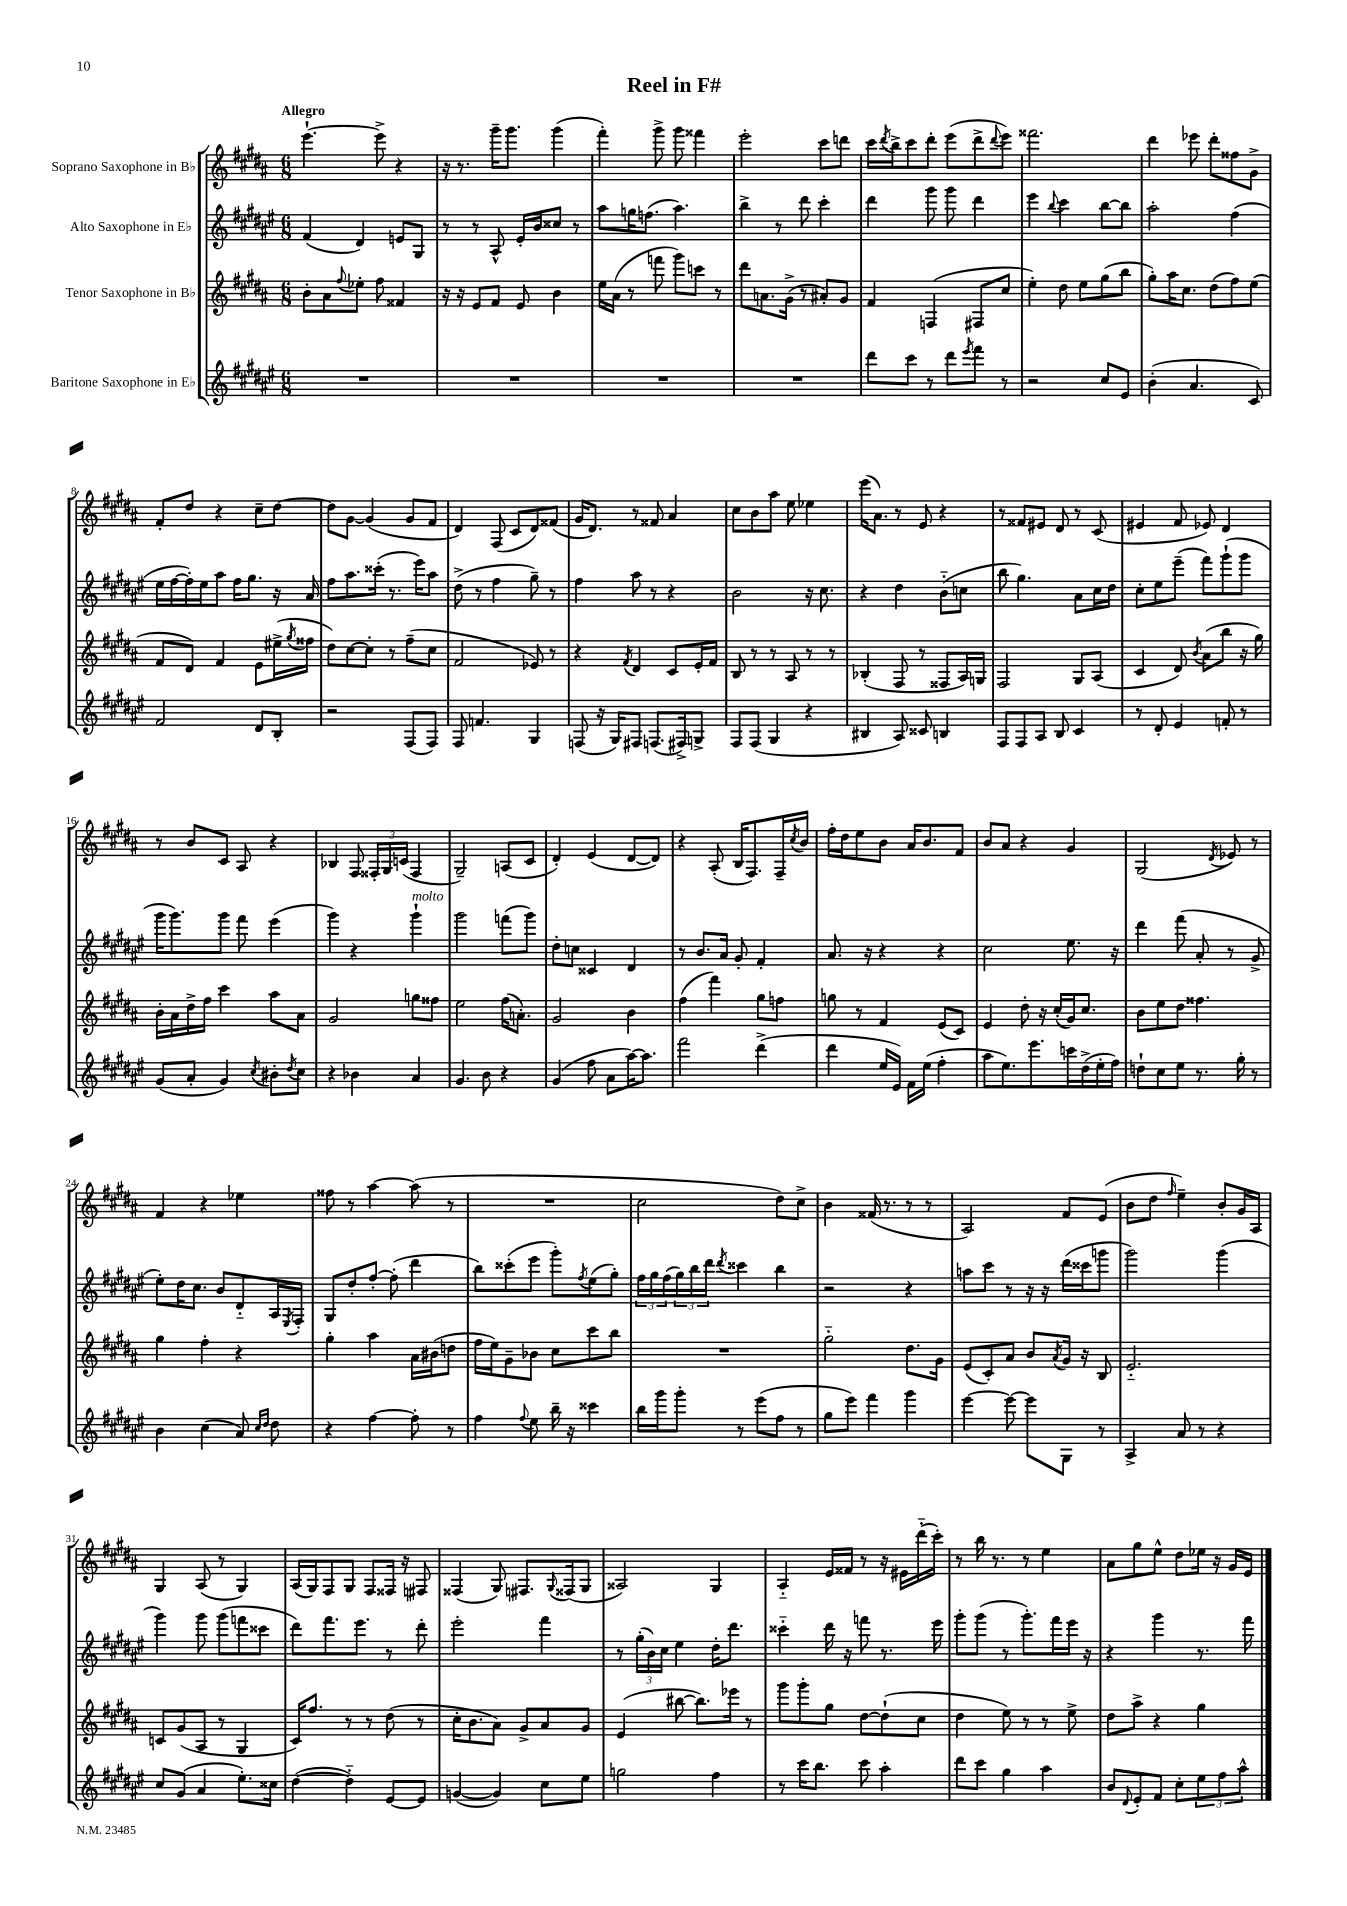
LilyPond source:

\header { title = "Reel in F#" }
<<
\new StaffGroup <<
\new Staff = "s0" \with { instrumentName = "Soprano Saxophone in Bb" } {
    \clef treble \key b \major \numericTimeSignature \time 6/8 \tempo "Allegro"
    e'''4.~-! e'''8-> r4 |
    r16 r8. gis'''16-- gis'''8. gis'''4( |
    fis'''4-.) gis'''8-> gis'''8 fisis'''4 |
    e'''2-. cis'''8 d'''8 |
    cis'''16 \acciaccatura { dis'''8 } b''16-> cis'''8 dis'''8-. e'''8( dis'''8-> \appoggiatura { dis'''8 } e'''8) |
    fisis'''2. |
    dis'''4 ees'''8 dis'''8-. fisis''8 gis'8-> |
    fis'8-. dis''8 r4 cis''8-- dis''8~ |
    dis''8 gis'8~ gis'4( gis'8 fis'8 |
    dis'4) fis8( cis'8 dis'8) fisis'8( |
    gis'16 dis'8.) r8 fisis'8 ais'4 |
    cis''8 b'8 ais''8 e''8 ees''4 |
    e'''16( ais'8.) r8 e'8 r4 |
    r8 fisis'8 eis'8 dis'8 r8 cis'8( |
    eis'4 fis'8 ees'8) dis'4 |
    r8 b'8 cis'8 ais8 r4 |
    bes4 fis8 \tuplet 3/2 { fisis16-. gis16 c'16( } fisis4 |
    gis2--) a8( cis'8 |
    dis'4-.) e'4( dis'8~ dis'8) |
    r4 ais8-.( b16 fis8.) fis16-- \acciaccatura { cis''8 } b'16 |
    fis''16-. dis''16 e''8 b'8 ais'16 b'8. fis'8 |
    b'8 ais'8 r4 gis'4 |
    gis2( \acciaccatura { dis'8 } ees'8) r8 |
    fis'4 r4 ees''4 |
    fisis''8 r8 ais''4~ ais''8( r8 |
    R2. |
    cis''2 dis''8) cis''8-> |
    b'4 fisis'16( r8. r8 r8 |
    ais2) fis'8 e'8( |
    b'8 dis''8 \grace { fis''16 } e''4--) b'8-. gis'16 ais16 |
    gis4 ais8( r8 gis4) |
    ais16( gis16) fis8 gis8 fis8 fisis16 r16 fis8 |
    fisis4( gis8) fis8. \appoggiatura { gis8 } fisis16( gis8 |
    aisis2) gis4 |
    ais4-_ e'16 fisis'16 r8 r16 eis'16 dis'''16-_( cis'''16-.) |
    r8 b''16 r8. r8 e''4 |
    ais'8 gis''8 e''8-^ dis''8 ees''16 r16 gis'16 e'16 \bar "|." |
}
\new Staff = "s1" \with { instrumentName = "Alto Saxophone in Eb" } {
    \clef treble \key fis \major \numericTimeSignature \time 6/8
    fis'4( dis'4) e'8 gis8 |
    r8 r8 ais8-^ eis'16-. b'16 cisis''8 r8 |
    ais''8 g''16 f''8.( ais''4.) |
    b''4-> r8 dis'''8 cis'''4-. |
    dis'''4 gis'''8 gis'''8 dis'''4 |
    eis'''4 \appoggiatura { b''8 } cis'''4 b''8~ b''8 |
    ais''2-. fis''4( |
    eis''16 fis''16~ fis''16-.) eis''16 ais''8 fis''16 gis''8. r16 ais'16 |
    fis''8 ais''8. cisis'''16-.( r8. eis'''16) ais''8 |
    dis''8->( r8 fis''4 gis''8--) r8 |
    fis''4 ais''8 r8 r4 |
    b'2 r16 cis''8. |
    r4 dis''4 b'8-_( c''8 |
    b''8 gis''4.) ais'8 cis''16 dis''16 |
    cis''8-. eis''8 eis'''8--( fis'''8) gis'''8-!( gis'''8 |
    gis'''16 gis'''8.) gis'''8 fis'''8 eis'''4( |
    gis'''4) r4 gis'''4-!^\markup { \italic "molto" } |
    gis'''2 f'''8( gis'''8) |
    dis''8-. c''8 cisis'4 dis'4 |
    r8 b'8. ais'16 gis'8-. fis'4-. |
    ais'8. r16 r4 r4 |
    cis''2 eis''8. r16 |
    dis'''4 fis'''8( ais'8-. r8 gis'8-> |
    eis''8-.) dis''16 cis''8. b'8 dis'8-_ ais16 \acciaccatura { eis8 } fis16-. |
    gis8 dis''8-. fis''8~-. fis''8-.( dis'''4 |
    b''8) cisis'''8-.( eis'''8 gis'''8-.) \acciaccatura { fis''8 } eis''8( gis''8-.) |
    \tuplet 3/2 { fis''16 gis''16 fis''16( } \tuplet 3/2 { gis''16) b''16 dis'''16 } \acciaccatura { dis'''8 } cisis'''4 b''4 |
    r2 r4 |
    a''8 cis'''8 r8 r16 r16 dis'''16( cisis'''16 g'''8 |
    gis'''2) gis'''4( |
    gis'''4) gis'''8 gis'''8( f'''8 cisis'''8 |
    dis'''8) fis'''8. eis'''8. r8 dis'''8-. |
    eis'''2-. fis'''4 |
    r8 \tuplet 3/2 { gis''16-.( b'16) cis''16 } eis''4 dis''16-. dis'''8. |
    cisis'''4-_ dis'''16 r16 f'''8 r8. eis'''16 |
    gis'''8-. gis'''8( r8 gis'''8.-.) fis'''16 eis'''16 r16 |
    r4 gis'''4 r8. fis'''16 \bar "|." |
}
\new Staff = "s2" \with { instrumentName = "Tenor Saxophone in Bb" } {
    \clef treble \key b \major \numericTimeSignature \time 6/8
    b'8-. ais'8 \appoggiatura { fis''8 } ees''8-. fis''8 fisis'4 |
    r16 r16 e'8 fis'8 e'8 b'4 |
    e''16 ais'16( r8 f'''8 gis'''8) c'''8 r8 |
    dis'''8 a'8. gis'16->( r8 ais'8-.) gis'8 |
    fis'4 f4( fis8 cis''8 |
    e''4-.) dis''8 e''8 gis''8( b''8 |
    gis''8-.) ais''16 cis''8. dis''8( fis''8) e''8( |
    fis'8 dis'8) fis'4 e'8 eis''16->( \acciaccatura { gis''8 } fisis''16 |
    dis''8) cis''8~ cis''8-. r8 fis''8--( cis''8 |
    fis'2 ees'8) r8 |
    r4 \acciaccatura { fis'8 } dis'4 cis'8 e'16-. fis'16 |
    b8 r8 r8 ais8 r8 r8 |
    bes4-.( fis8 r8 fisis8 ais16) g16 |
    fis2 gis8 ais8( |
    cis'4 dis'8) \acciaccatura { b'8 } ais'8( b''8 r16 gis''16) |
    b'16-. ais'16 dis''16-> fis''16 cis'''4 ais''8 ais'8 |
    gis'2 g''8 fisis''8 |
    e''2 fis''16( a'8.-.) |
    gis'2 b'4 |
    fis''4( fis'''4) gis''8 f''8 |
    g''8 r8 fis'4 e'8( cis'8) |
    e'4 dis''8-. r16 cis''16-.( gis'16) cis''8. |
    b'8 e''8 dis''8 fisis''4. |
    gis''4 fis''4-. r4 |
    gis''4-. ais''4 ais'16 bis'16( d''8 |
    fis''16 e''16) gis'8-- bes'8 cis''8 cis'''8 b''8 |
    R2. |
    gis''2-_ dis''8. gis'16 |
    e'8( cis'8-.) ais'8 b'8 \acciaccatura { ais'8 } gis'16 r16 b8 |
    e'2.-_ |
    c'8 gis'8( ais8 r8 gis4 |
    cis'16) fis''8. r8 r8 dis''8( r8 |
    cis''16-. b'8. ais'8) gis'8-> ais'8 gis'8 |
    e'4( bis''8~ bis''8.) ees'''16 r8 |
    gis'''8 gis'''8-. gis''8 dis''8~ dis''8-!( cis''8 |
    dis''4 e''8) r8 r8 e''8-> |
    dis''8 ais''8-> r4 gis''4 \bar "|." |
}
\new Staff = "s3" \with { instrumentName = "Baritone Saxophone in Eb" } {
    \clef treble \key fis \major \numericTimeSignature \time 6/8
    R2. |
    R2. |
    R2. |
    R2. |
    dis'''8 cis'''8 r8 dis'''8 \acciaccatura { eis'''8 } fis'''8 r8 |
    r2 cis''8 eis'8 |
    b'4-.( ais'4. cis'8) |
    fis'2 dis'8 b8-. |
    r2 fis8( fis8) |
    fis8 f'4. gis4 |
    f8( r16 gis16) fis8 f8.( fis16->) g8-> |
    fis8 fis8( gis4 r4 |
    bis4 ais8) cisis'8 b4 |
    fis8 fis8 ais8 b8 cis'4 |
    r8 dis'8-. eis'4 f'8-. r8 |
    gis'8( ais'8-. gis'4) \acciaccatura { cis''8 } bis'8-. \acciaccatura { dis''8 } cis''8 |
    r4 bes'4 ais'4 |
    gis'4. b'8 r4 |
    gis'4( fis''8 ais'8 ais''16~) ais''8. |
    fis'''2 dis'''4->( |
    dis'''4 eis''16 eis'16) fis'16 eis''16( fis''4-. |
    ais''8 eis''8.) eis'''8. c'''16 dis''16->( eis''16-. fis''16) |
    d''8-! cis''8 eis''8 r8. gis''16-. r8 |
    b'4 cis''4( ais'8) \grace { cis''16 dis''16 } dis''8 |
    r4 fis''4~ fis''8-. r8 |
    fis''4 \appoggiatura { fis''8 } eis''8 b''16-- r16 cisis'''4 |
    b''16 gis'''16 gis'''8-. r8 eis'''8( fis''8 r8 |
    gis''8 eis'''8) fis'''4 gis'''4 |
    eis'''4~ eis'''8~ eis'''8 gis8 r8 |
    ais4-> ais'8 r8 r4 |
    cis''8 gis'8( ais'4 eis''8.-.) cisis''16 |
    dis''4~( dis''4-_) eis'8~ eis'8 |
    g'4~( g'4) cis''8 eis''8 |
    g''2 fis''4 |
    r8 cis'''16 b''8. cis'''8 ais''4-. |
    dis'''8 cis'''8 gis''4 ais''4 |
    b'8 \appoggiatura { dis'8 } eis'8-. fis'8 cis''8-. \tuplet 3/2 { eis''8 fis''8 ais''8-^ } \bar "|." |
}
>>
>>
